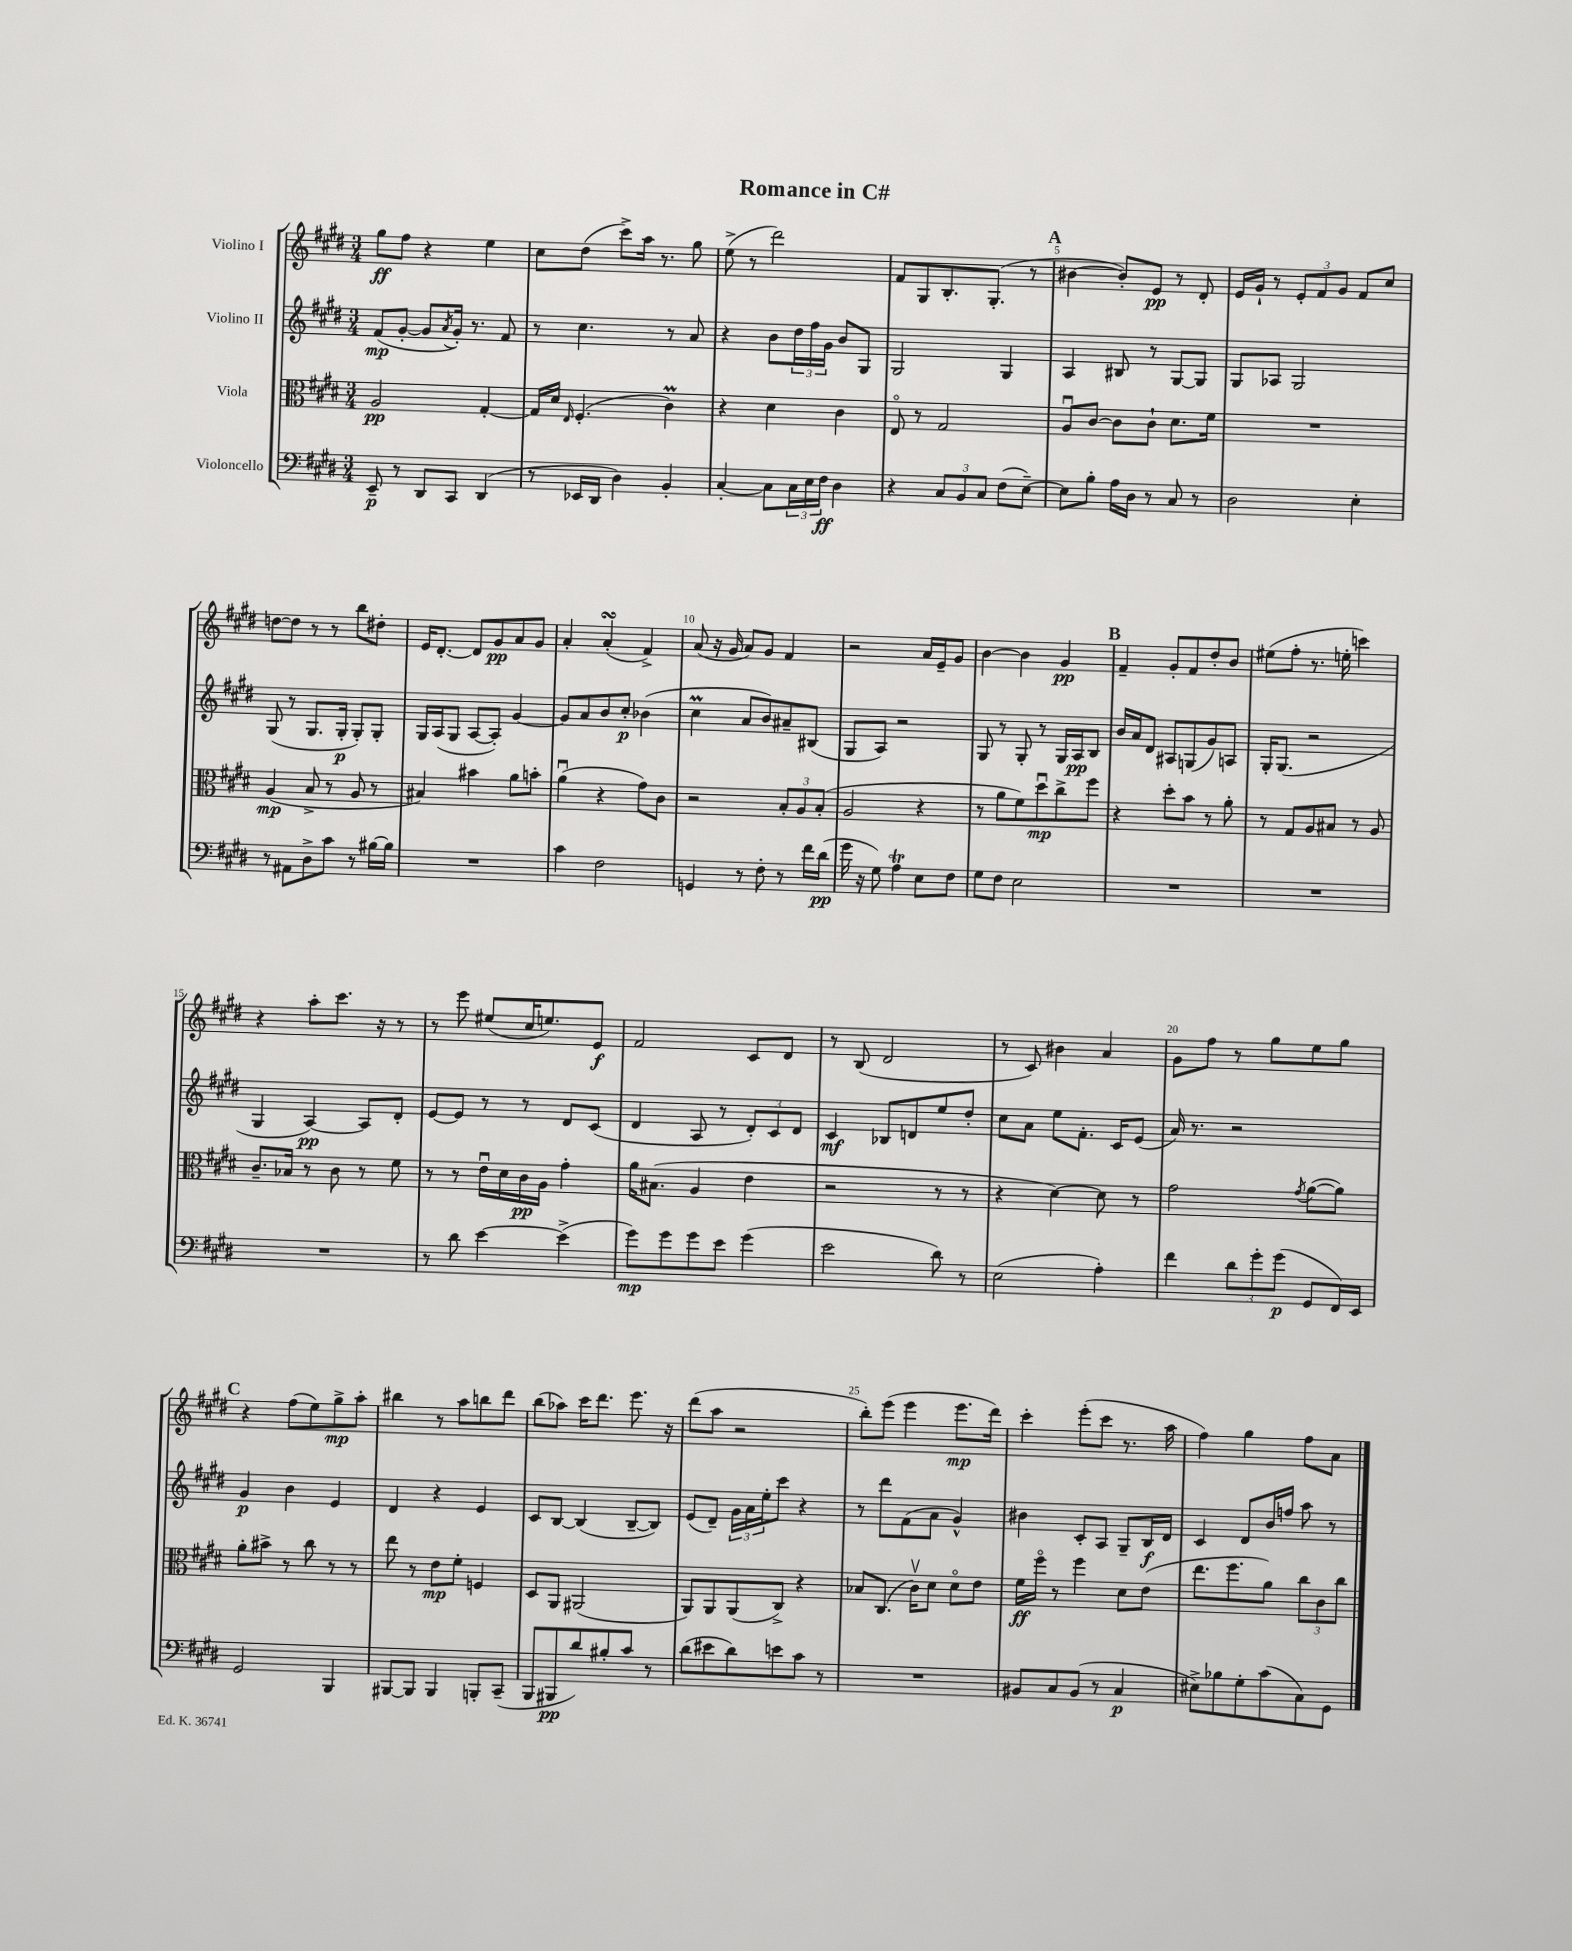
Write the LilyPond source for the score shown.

\header { title = "Romance in C#" }
<<
\new StaffGroup <<
\new Staff = "s0" \with { instrumentName = "Violino I" } {
    \clef treble \key e \major \numericTimeSignature \time 3/4
    gis''8\ff fis''8 r4 e''4 |
    cis''8 dis''8( cis'''8->) a''16 r8. gis''8 |
    e''8->( r8 dis'''2) |
    fis'8 gis8 b8.-. gis8.-.( r8 |
    \mark \markup { \bold "A" } bis'4~ bis'8-.) e'8\pp r8 dis'8-. |
    e'16 gis'16-! r8 \tuplet 3/2 { e'8-. fis'8 gis'8 } fis'8 cis''8 |
    d''8~ d''8 r8 r8 b''8 dis''8-. |
    e'16 dis'8.~-. dis'8 gis'8\pp a'8 gis'8 |
    a'4-. a'4-.\turn( fis'4->) |
    a'8( r16 gis'16 a'8) gis'8 fis'4 |
    r2 a'16 e'16-- gis'8 |
    b'4~ b'4 gis'4\pp |
    \mark \markup { \bold "B" } fis'4-- gis'8-. fis'8 dis''8-. b'8 |
    eis''8( fis''8-. r8. e''16-. c'''4) |
    r4 a''8-. cis'''8. r16 r8 |
    r8 e'''8 eis''8( cis''16 e''8.) e'8\f |
    fis'2 cis'8 dis'8 |
    r8 b8( dis'2 |
    r8 cis'8) bis'4 a'4 |
    gis'8 fis''8 r8 gis''8 e''8 gis''8 |
    \mark \markup { \bold "C" } r4 fis''8( e''8) gis''8->\mp a''8-. |
    bis''4 r8 a''8 b''8 dis'''8 |
    b''8( aes''8) cis'''16 dis'''8. e'''8. r16 |
    dis'''8( a''8 r2 |
    b''8-.) e'''8( e'''4 e'''8.\mp dis'''16) |
    cis'''4-. e'''8-.( cis'''8 r8. a''16 |
    fis''4) gis''4 fis''8 a'8 \bar "|." |
}
\new Staff = "s1" \with { instrumentName = "Violino II" } {
    \clef treble \key e \major \numericTimeSignature \time 3/4
    fis'8\mp( gis'8~-. gis'8 \acciaccatura { a'8 } gis'16-.) r8. fis'8 |
    r8 cis''4. r8 a'8 |
    r4 b'8 \tuplet 3/2 { dis''16 fis''16 gis'16 } b'8 gis8 |
    gis2 gis4 |
    \mark \markup { \bold "A" } a4 bis8 r8 gis8~ gis8 |
    gis8 aes8 gis2 |
    gis8( r8 gis8. gis16-.\p gis8-.) gis8-. |
    gis16 a16( gis8 a8~ a8-.) gis'4~ |
    gis'8 a'8 b'8 cis''8-.\p bes'4( |
    cis''4\prall a'8 b'8) ais'8-- bis8( |
    gis8 a8) r2 |
    gis8 r8 gis8-. r8 gis16 a16\pp b8 |
    \mark \markup { \bold "B" } b'16 a'16 dis'8 ais8 g8( gis'8) a8 |
    gis16-. gis8.( r2 |
    gis4 a4~\pp) a8 dis'8-. |
    e'8~ e'8 r8 r8 dis'8 cis'8( |
    dis'4 a8 r8 \tuplet 3/2 { dis'8-.) cis'8 dis'8 } |
    cis'4\mf bes8 d'8 e''8 dis''8-. |
    cis''8 a'8 e''8 fis'8.-. cis'16 e'8( |
    a'16) r8. r2 |
    \mark \markup { \bold "C" } gis'4\p b'4 e'4 |
    dis'4 r4 e'4 |
    cis'8 b8~ b4( b8~-- b8) |
    e'8( dis'8--) \tuplet 3/2 { gis'16 a'16 e''16-. } cis'''8 r4 |
    r8 dis'''8 fis'8( a'8 gis'4-^) |
    bis'4 cis'8-. a8 gis8-- b16\f dis'16 |
    cis'4 dis'8 b'16 f''16 a''8 r8 \bar "|." |
}
\new Staff = "s2" \with { instrumentName = "Viola" } {
    \clef alto \key e \major \numericTimeSignature \time 3/4
    a2\pp gis4~-. |
    gis16 dis'16 \grace { e16 } fis4.-.( cis'4\prall) |
    r4 dis'4 cis'4 |
    e8\flageolet r8 gis2 |
    \mark \markup { \bold "A" } a8\downbow cis'8~ cis'8 cis'8-! dis'8. fis'16 |
    R2. |
    a4\mp( b8-> r8 a8 r8 |
    bis4) bis'4 a'8 b'8-. |
    a'4\downbow( r4 gis'8) cis'8 |
    r2 \tuplet 3/2 { b8-. a8 b8-.( } |
    a2 r4 |
    r8 a'8 fis'8) dis''8\downbow\mp cis''8-> fis''8 |
    \mark \markup { \bold "B" } r4 dis''8-. b'8 r8 a'8-. |
    r8 gis8 a8 bis8 r8 a8 |
    cis'8.-- bes16 r8 cis'8 r8 fis'8 |
    r8 r8 e'16\downbow dis'16 cis'16\pp a16 gis'4-. |
    a'16 bis8.( a4 e'4 |
    r2 r8 r8 |
    r4 dis'4~) dis'8 r8 |
    gis'2 \acciaccatura { gis'8 } a'8~( a'8) |
    \mark \markup { \bold "C" } a'8-. bis'8-> r8 cis''8 r8 r8 |
    e''8 r8 e'8\mp fis'8-. f4 |
    dis8 a,8 ais,2( |
    a,8) a,8 a,8( cis8->) r4 |
    bes8 cis8.( cis'16\upbow) dis'8 dis'8\flageolet e'8 |
    fis'16\ff fis''16\flageolet r8 fis''4 dis'8 e'8( |
    e''8. fis''8. a'8) \tuplet 3/2 { cis''8 cis'8 cis''8 } \bar "|." |
}
\new Staff = "s3" \with { instrumentName = "Violoncello" } {
    \clef bass \key e \major \numericTimeSignature \time 3/4
    e,8--\p r8 dis,8 cis,8 dis,4( |
    r8 ees,16 dis,16 dis4) b,4-. |
    cis4~-. cis8 \tuplet 3/2 { cis16 e16 fis16\ff } dis4 |
    r4 \tuplet 3/2 { cis8 b,8 cis8 } fis8( e8~--) |
    \mark \markup { \bold "A" } e8 b8-. a16 dis16 r8 cis8 r8 |
    dis2 e4-. |
    r8 ais,8 dis8-> cis'8 r8 bis16~ bis16 |
    R2. |
    cis'4 fis2 |
    g,4 r8 fis8-. r8 fis'16 dis'16\pp( |
    gis'16 r16 gis8) a4\trill e8 fis8 |
    gis8 fis8 e2 |
    \mark \markup { \bold "B" } R2. |
    R2. |
    R2. |
    r8 dis'8 e'4~ e'4->( |
    gis'8\mp) gis'8 gis'8 e'8 gis'4( |
    e'2 dis'8) r8 |
    e2( a4-.) |
    fis'4 \tuplet 3/2 { dis'8 gis'8-. gis'8\p( } gis,8 fis,16) e,16 |
    \mark \markup { \bold "C" } gis,2 b,,4 |
    bis,,8~ bis,,8 bis,,4 b,,8-. cis,8--( |
    b,,8 bis,,8\pp dis'8) bis8-. cis'8 r8 |
    dis'8( eis'8 dis'8) e'8 cis'8 r8 |
    R2. |
    bis,8 cis8 bis,8( r8 cis4\p |
    eis8->) bes8 gis8-. cis'8( cis8) gis,8 \bar "|." |
}
>>
>>
\layout { \context { \Score \override BarNumber.break-visibility = ##(#f #t #t) barNumberVisibility = #(every-nth-bar-number-visible 5) } }
